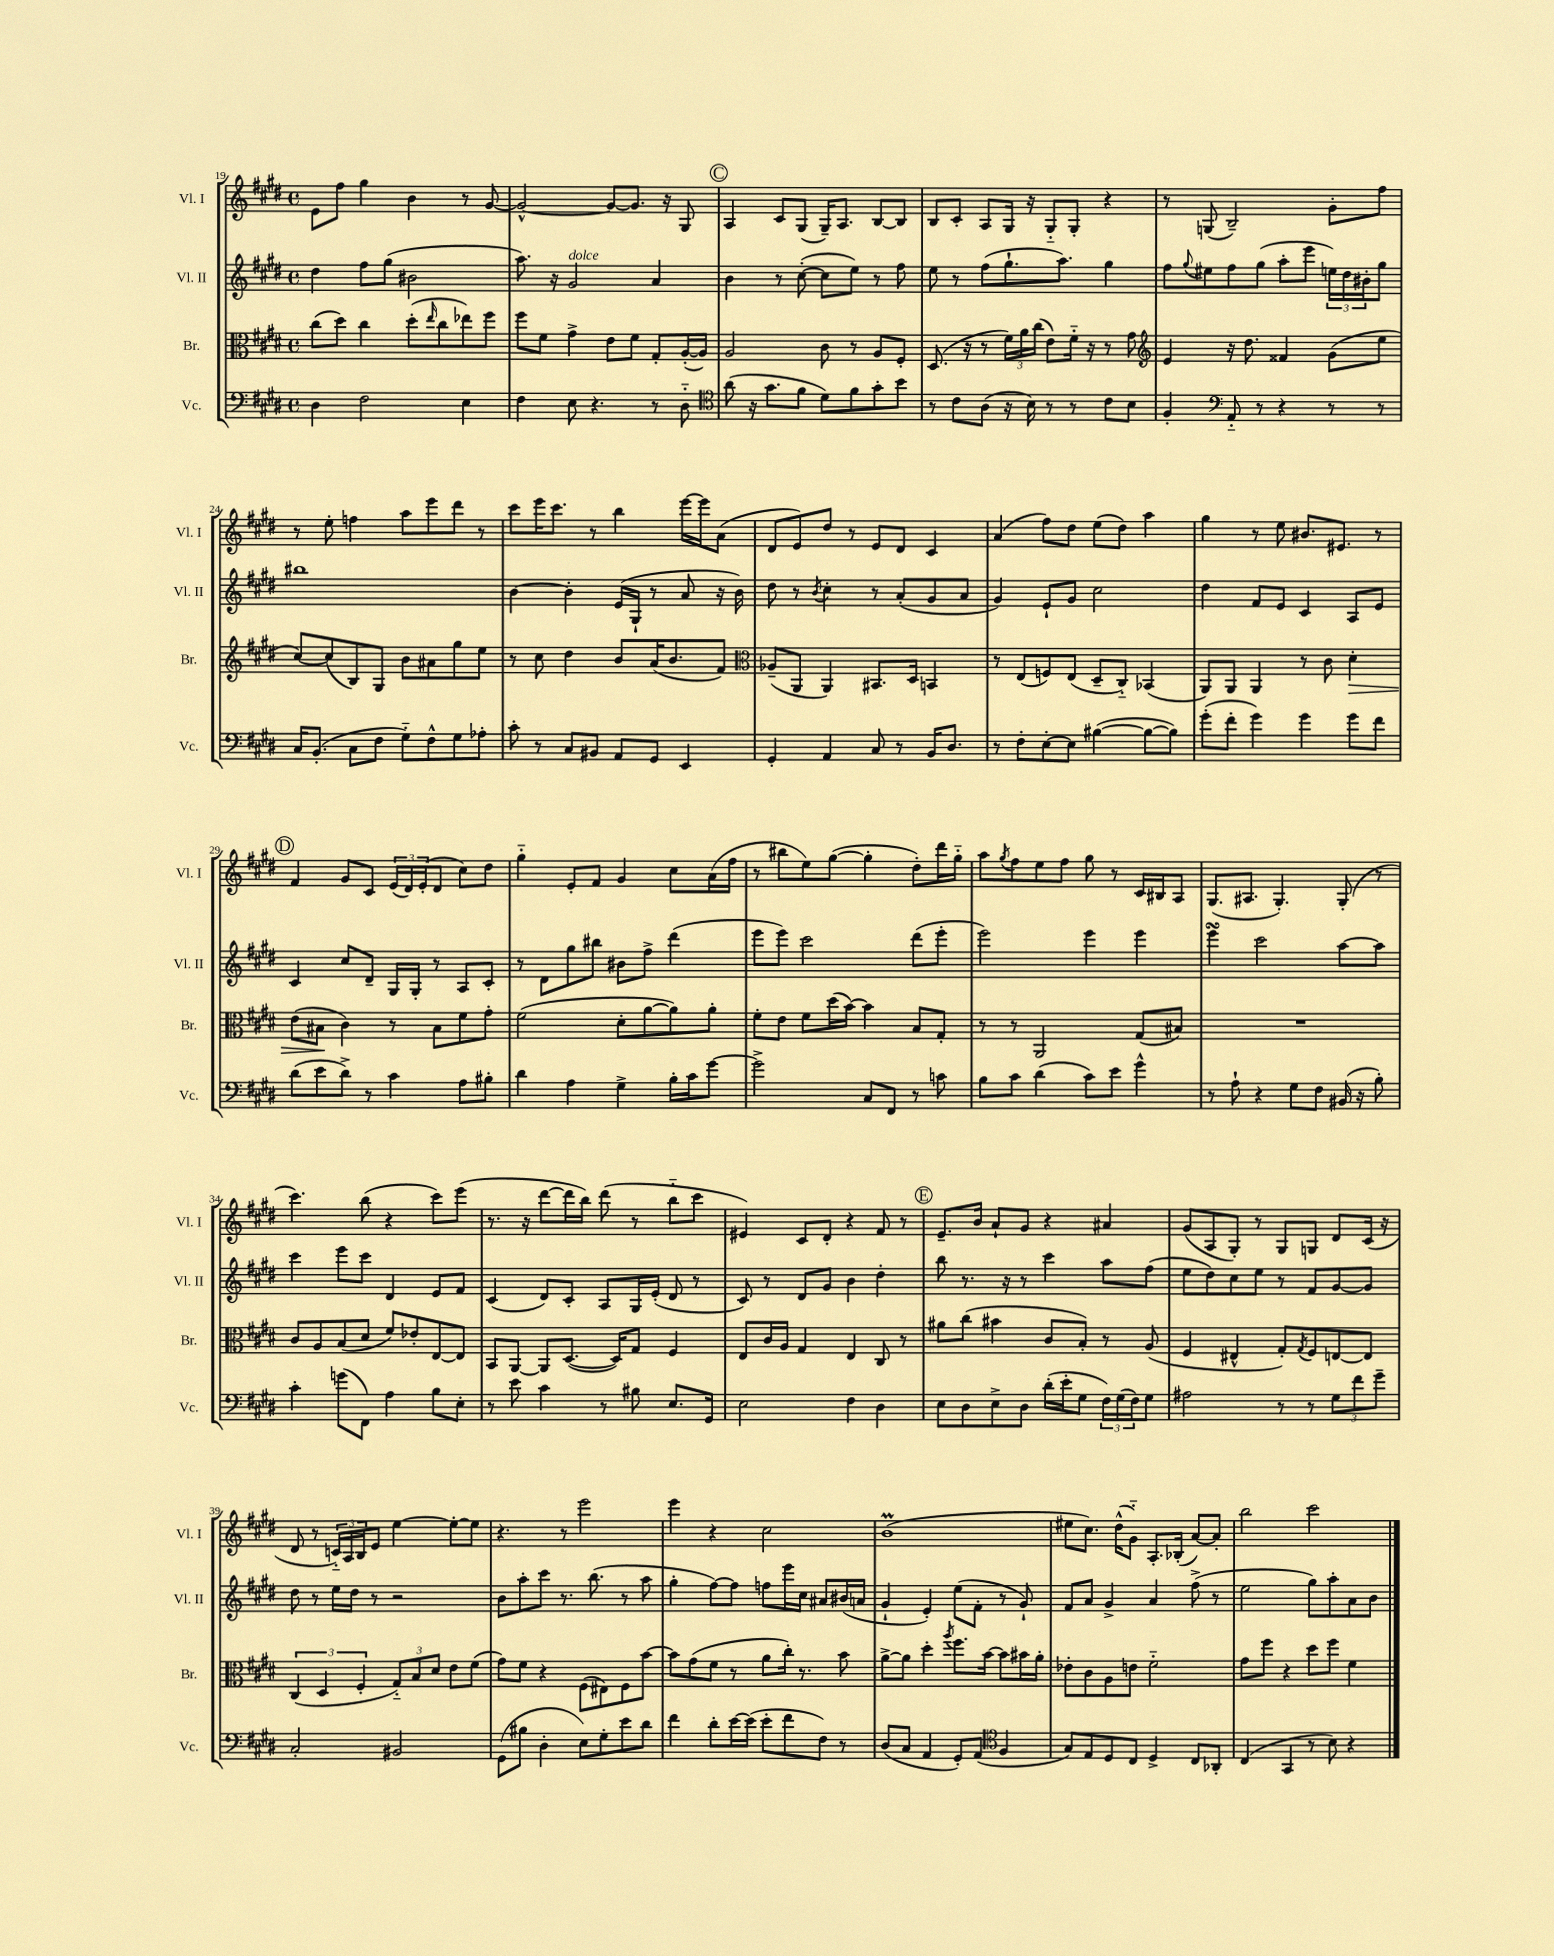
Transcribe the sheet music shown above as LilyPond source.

<<
\new StaffGroup <<
\new Staff = "s0" \with { instrumentName = "Vl. I" shortInstrumentName = "Vl. I" } {
    \clef treble \key e \major \defaultTimeSignature \time 4/4
    e'8 fis''8 gis''4 b'4 r8 gis'8~ |
    gis'2~-^ gis'8~ gis'8. r16 gis8 |
    \mark \markup { \circle "C" } a4 cis'8 gis8( gis16--) a8. b8~ b8 |
    b8 cis'8-. a8 gis16 r16 gis8-_ gis8-. r4 |
    r8 g8( b2--) gis'8-. fis''8 |
    r8 e''8-. f''4 a''8 e'''8 dis'''8 r8 |
    cis'''8 e'''16 cis'''8. r8 b''4 e'''16~ e'''16 a'8( |
    dis'8 e'8) dis''8 r8 e'8 dis'8 cis'4 |
    a'4( fis''8) dis''8 e''8( dis''8) a''4 |
    gis''4 r8 e''8 bis'8. eis'8. r8 |
    \mark \markup { \circle "D" } fis'4 gis'8 cis'8 \tuplet 3/2 { e'16( dis'16) e'16-.( } dis'8 cis''8) dis''8 |
    gis''4-_ e'8-. fis'8 gis'4 cis''8 a'16( fis''16 |
    r8 bis''8 e''8) gis''8~( gis''4-. dis''8-.) dis'''16 gis''16-_ |
    a''8 \acciaccatura { gis''8 } fis''8 e''8 fis''8 gis''8 r8 cis'16 bis16 a8 |
    gis8.( ais8. gis4.-.) gis8-.( r8 |
    cis'''4.) b''8( r4 cis'''8) e'''8( |
    r8. r16 dis'''8~ dis'''16 b''16) dis'''8( r8 b''8-_ cis'''8 |
    eis'4) cis'8 dis'8-. r4 fis'8 r8 |
    \mark \markup { \circle "E" } e'8.-- b'16 a'8-! gis'8 r4 ais'4 |
    gis'8( a8 gis8-.) r8 gis8 g8 dis'8 cis'16( r16 |
    dis'8 r8 \tuplet 3/2 { c'16-_) a16 b16 } e'8 e''4~ e''8~-. e''8 |
    r4. r8 e'''2 |
    e'''4 r4 cis''2 |
    b'1\prall( |
    eis''8 cis''8.) dis''16-^( gis'8-_) a8.-. bes16-.( a'8~) a'8-. |
    b''2 cis'''2 \bar "|." |
}
\new Staff = "s1" \with { instrumentName = "Vl. II" shortInstrumentName = "Vl. II" } {
    \clef treble \key e \major \defaultTimeSignature \time 4/4
    dis''4 fis''8 gis''8( bis'2 |
    a''8.) r16 gis'2^\markup { \italic "dolce" } a'4 |
    \mark \markup { \circle "C" } b'4 r8 cis''8~-.( cis''8 e''8) r8 fis''8 |
    e''8 r8 fis''8( gis''8.-! a''8.) gis''4 |
    fis''8 \appoggiatura { gis''8 } eis''8 fis''8 gis''8( a''8-. e'''8 \tuplet 3/2 { e''16) dis''16 bis'16-. } gis''8 |
    bis''1 |
    b'4~ b'4-. e'16( gis16-! r8 a'8 r16 b'16) |
    dis''8 r8 \acciaccatura { b'8 } cis''4-. r8 a'8-.( gis'8 a'8 |
    gis'4) e'8-! gis'8 cis''2 |
    dis''4 fis'8 e'8 cis'4 a8 e'8 |
    \mark \markup { \circle "D" } cis'4 cis''8 dis'8-- gis16 gis16-. r8 a8 cis'8-. |
    r8 dis'8 gis''8 bis''8 bis'8 fis''8-> dis'''4( |
    e'''8 e'''8) cis'''2 dis'''8( e'''8-. |
    e'''2) e'''4 e'''4 |
    e'''4\turn cis'''2 a''8~ a''8 |
    cis'''4 e'''8 cis'''8 dis'4 e'8 fis'8 |
    cis'4( dis'8) cis'8-. a8 gis16 e'16-.( dis'8 r8 |
    cis'8) r8 dis'8 gis'8 b'4 dis''4-. |
    \mark \markup { \circle "E" } b''8 r8. r16 r8 cis'''4 a''8 fis''8( |
    e''8 dis''8) cis''8 e''8 r8 fis'8 gis'8~ gis'8 |
    dis''8 r8 e''16 dis''16 r8 r2 |
    b'8 a''8-. cis'''8 r8. b''8.( r8 a''8 |
    gis''4-. fis''8~) fis''8 f''8 e'''16 cis''16 ais'8 bis'16( a'16 |
    gis'4-! e'4-.) e''8( fis'8-. r8 gis'8-!) |
    fis'8 a'8 gis'4-> a'4 fis''8->( r8 |
    e''2 gis''8) a''8-. a'8 b'8 \bar "|." |
}
\new Staff = "s2" \with { instrumentName = "Br." shortInstrumentName = "Br." } {
    \clef alto \key e \major \defaultTimeSignature \time 4/4
    cis''8( dis''8) cis''4 dis''8-.( \grace { e''16 } cis''8 ees''8) fis''8 |
    fis''8 fis'8 gis'4-> e'8 fis'8 gis8-. a16~-.( a16) |
    \mark \markup { \circle "C" } a2 cis'8 r8 a8 fis8-. |
    dis8.( r16 r8 \tuplet 3/2 { fis'16) a'16 cis''16( } e'8) fis'16-_ r16 r8 gis'8 |
    \clef treble e'4 r16 dis''8. fisis'4 gis'8( e''8 |
    cis''8~) cis''8( b8) gis8 b'8 ais'8 gis''8 e''8 |
    r8 cis''8 dis''4 b'8 a'16( b'8. fis'8) |
    \clef alto aes8--( a,8 a,4) bis,8. dis16 b,4 |
    r8 e8( f8) e8( dis8-- cis8-_) bes,4( |
    a,8) a,8 a,4 r8 cis'8 dis'4-.\> |
    \mark \markup { \circle "D" } e'8( bis8\! cis'4) r8 bis8 fis'8 gis'8-. |
    fis'2( dis'8-. a'8~ a'8) a'8-. |
    fis'8-. e'8 fis'8 dis''16( b'16~) b'4 b8 gis8-. |
    r8 r8 a,2 gis8( bis8) |
    R1 |
    cis'8 a8 b8( dis'8 fis'8) ees'8-. e8~ e8 |
    b,8 a,8~ a,8 dis8.~( dis16) gis8 fis4 |
    e8 cis'16 a16 gis4 e4 cis8 r8 |
    \mark \markup { \circle "E" } ais'8 cis''8( bis'4 cis'8 b8-.) r8 a8( |
    fis4 eis4-^ gis8-.) \acciaccatura { gis8 } fis8 e8~ e8 |
    \tuplet 3/2 { cis4( dis4 fis4-. } \tuplet 3/2 { gis8-_) b8 dis'8 } e'8 fis'8( |
    gis'8) fis'8 r4 fis8( eis8) fis8 b'8~ |
    b'8 gis'8( fis'8 r8 a'8 cis''16-.) r8. b'8 |
    a'8~-> a'8 dis''4-. \acciaccatura { a''8 } fis''8. b'16~ b'8 bis'16 a'16-. |
    ees'8-. cis'8 a8 e'8 fis'2-_ |
    gis'8 fis''8 r4 dis''8 fis''8 fis'4 \bar "|." |
}
\new Staff = "s3" \with { instrumentName = "Vc." shortInstrumentName = "Vc." } {
    \clef bass \key e \major \defaultTimeSignature \time 4/4
    dis4 fis2 e4 |
    fis4 e8 r4. r8 dis8-_ |
    \mark \markup { \circle "C" } \clef tenor a'8( r16 gis'8. fis'8 dis'8) fis'8 gis'8-. b'8 |
    r8 cis'8 a8( r16 b16) r8 r8 cis'8 b8 |
    fis4-. \clef bass a,8-_ r8 r4 r8 r8 |
    cis16 b,8.-.( cis8 fis8 gis8-_) fis8-^ gis8 aes8-. |
    cis'8-. r8 cis8 bis,8 a,8 gis,8 e,4 |
    gis,4-. a,4 cis8 r8 b,16 dis8. |
    r8 fis8-. e8~-. e8 bis4~( bis8~ bis8) |
    gis'8-.( fis'8-. gis'4) gis'4 gis'8 fis'8 |
    \mark \markup { \circle "D" } dis'8( e'8 dis'8->) r8 cis'4 a8 bis8-. |
    dis'4 a4 gis4-> b16-. cis'16 gis'8~ |
    gis'2-> cis8 fis,8 r8 c'8 |
    b8 cis'8 dis'4( cis'8) e'8 gis'4-^ |
    r8 a8-! r4 gis8 fis8 bis,16( r16 b8-.) |
    cis'4-. g'8( fis,8) a4 b8 e8-. |
    r8 e'8 cis'4 r8 bis8 e8. gis,16 |
    e2 fis4 dis4 |
    \mark \markup { \circle "E" } e8 dis8 e8-> dis8 dis'16-.( e'16-. gis8 \tuplet 3/2 { fis16) gis16( fis16) } gis8 |
    ais2 r8 r8 \tuplet 3/2 { gis8 fis'8 gis'8-- } |
    cis2-. bis,2 |
    gis,8( bis8 dis4-. e8) gis8-. e'8 dis'8 |
    fis'4 dis'8-. e'16~ e'16( e'8-. fis'8 fis8) r8 |
    dis8( cis8 a,4 gis,8-.) a,8( \clef tenor fis4 |
    gis8) e8 dis8 cis8 dis4-> cis8 aes,8-. |
    cis4( gis,4 r8 b8) r4 \bar "|." |
}
>>
>>
\layout { \context { \Score currentBarNumber = #19 } }
